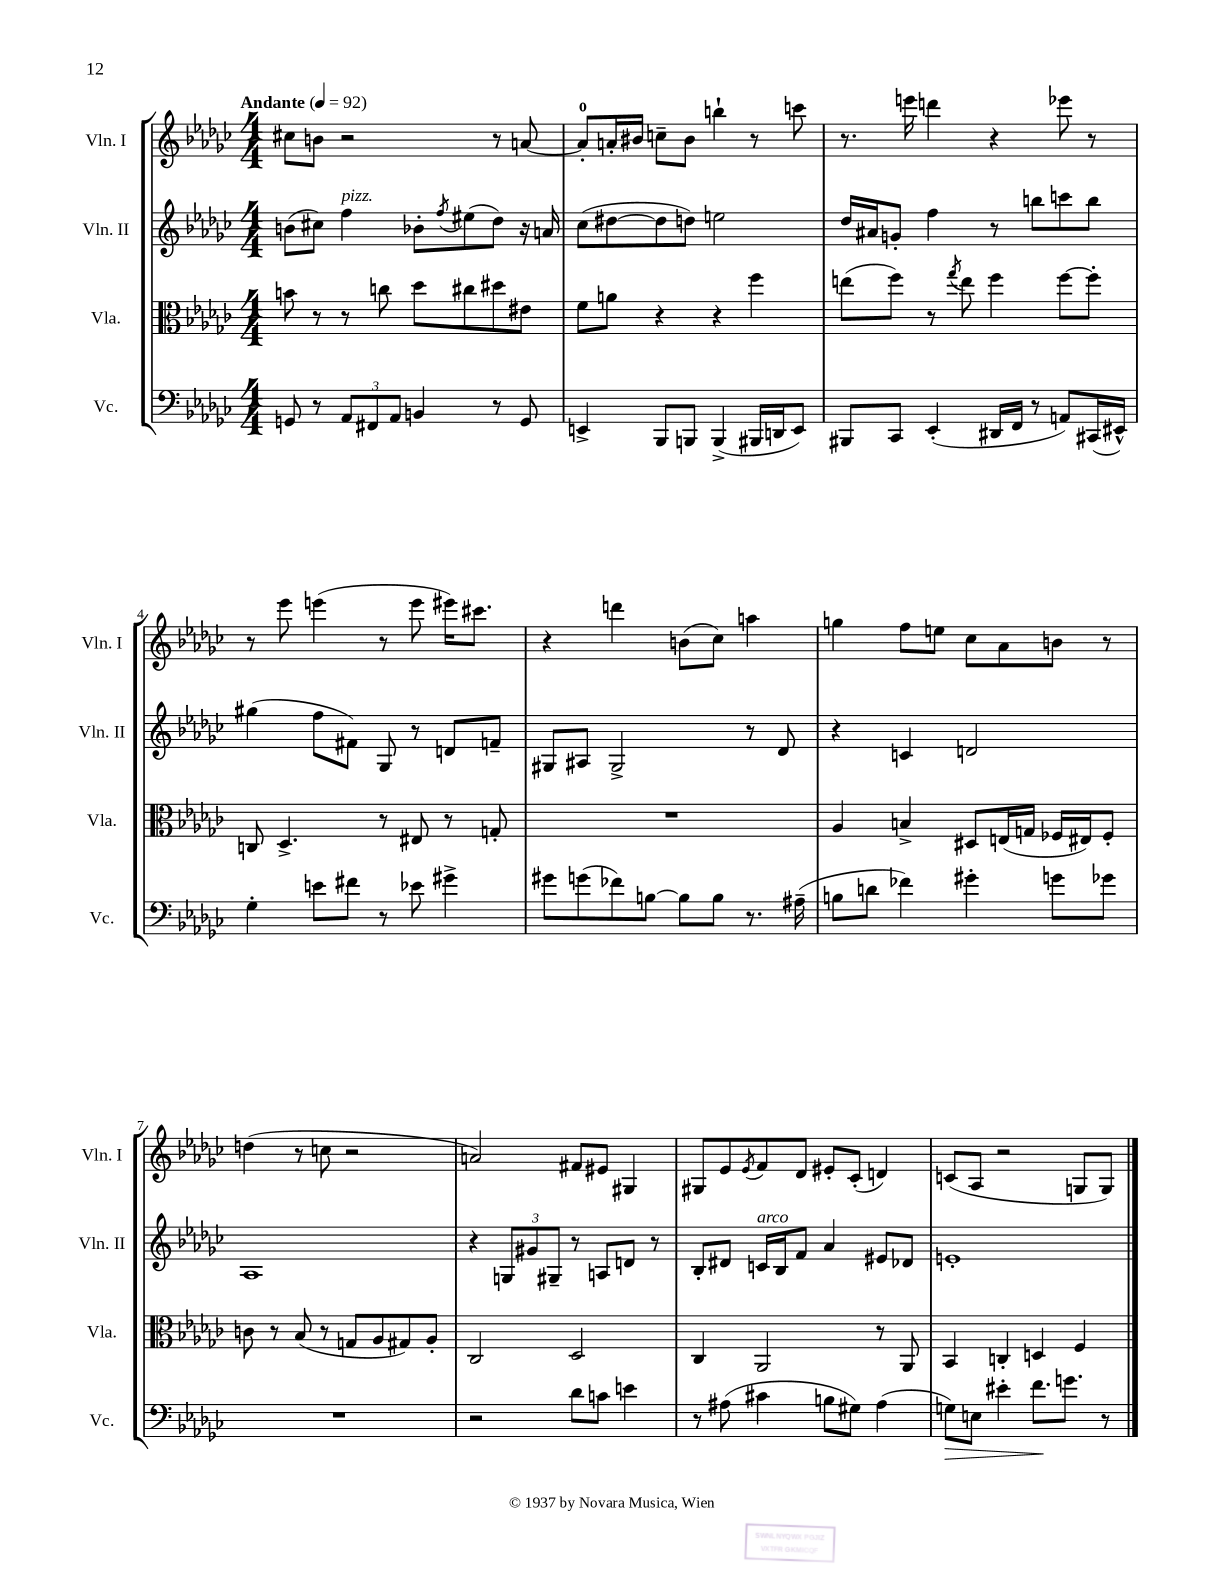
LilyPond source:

<<
\new StaffGroup <<
\new Staff = "s0" \with { instrumentName = "Vln. I" shortInstrumentName = "Vln. I" } {
    \clef treble \key ges \major \numericTimeSignature \time 4/4 \tempo "Andante" 4 = 92
    cis''8 b'8 r2 r8 a'8~ |
    a'8-0-. a'16-. bis'16 c''8-- bis'8 b''4-! r8 c'''8 |
    r8. e'''16 d'''4 r4 ees'''8 r8 |
    r8 ees'''8 e'''4( r8 e'''8 eis'''16) cis'''8. |
    r4 d'''4 b'8( ces''8) a''4 |
    g''4 f''8 e''8 ces''8 aes'8 b'8 r8 |
    d''4( r8 c''8 r2 |
    a'2) fis'8 eis'8 gis4 |
    gis8 ees'8 \acciaccatura { ees'8 } f'8 des'8 eis'8-. ces'8-.( d'4) |
    c'8( aes8 r2 g8 g8) \bar "|." |
}
\new Staff = "s1" \with { instrumentName = "Vln. II" shortInstrumentName = "Vln. II" } {
    \clef treble \key ges \major \numericTimeSignature \time 4/4
    b'8( cis''8) f''4^\markup { \italic "pizz." } bes'8-. \acciaccatura { f''8 } eis''8( des''8) r16 a'16 |
    ces''8( dis''8~ dis''8 d''8) e''2 |
    des''16 ais'16 g'8-. f''4 r8 b''8 c'''8 b''8 |
    gis''4( f''8 fis'8) ges8 r8 d'8 f'8-- |
    gis8 ais8 gis2-> r8 des'8 |
    r4 c'4 d'2 |
    aes1 |
    r4 \tuplet 3/2 { g8 gis'8 gis8-- } r8 a8 d'8 r8 |
    bes8-. dis'8 c'16^\markup { \italic "arco" } bes16 f'8 aes'4 eis'8 des'8 |
    e'1-. \bar "|." |
}
\new Staff = "s2" \with { instrumentName = "Vla." shortInstrumentName = "Vla." } {
    \clef alto \key ges \major \numericTimeSignature \time 4/4
    b'8 r8 r8 c''8 des''8 cis''8 dis''8 eis'8 |
    f'8 a'8 r4 r4 f''4 |
    e''8( f''8) r8 \acciaccatura { ges''8 } e''8 f''4 f''8~ f''8-. |
    c8 des4.-> r8 eis8 r8 g8-. |
    R1 |
    aes4 b4-> dis8 e16( g16 fes16 eis16) fes8-. |
    c'8 r8 bes8( r8 g8 aes8 gis8) aes8-. |
    ces2 des2 |
    ces4 aes,2 r8 aes,8 |
    bes,4 c4-. d4 f4 \bar "|." |
}
\new Staff = "s3" \with { instrumentName = "Vc." shortInstrumentName = "Vc." } {
    \clef bass \key ges \major \numericTimeSignature \time 4/4
    g,8 r8 \tuplet 3/2 { aes,8 fis,8 aes,8 } b,4 r8 g,8 |
    e,4-> bes,,8 b,,8 b,,4->( bis,,16 d,16 e,8) |
    bis,,8 ces,8 ees,4-.( dis,16 f,16 r8 a,8) cis,16( eis,16-^) |
    ges4-. e'8 fis'8 r8 ees'8 gis'4-> |
    gis'8 g'8( fes'8) b8~ b8 b8 r8. ais16--( |
    b8 d'8 fes'4) gis'4-. g'8 ges'8 |
    R1 |
    r2 des'8 c'8 e'4 |
    r8 ais8( cis'4 b8 gis8) ais4( |
    g8\>) e8 eis'4-. f'8.\! g'8. r8 \bar "|." |
}
>>
>>
